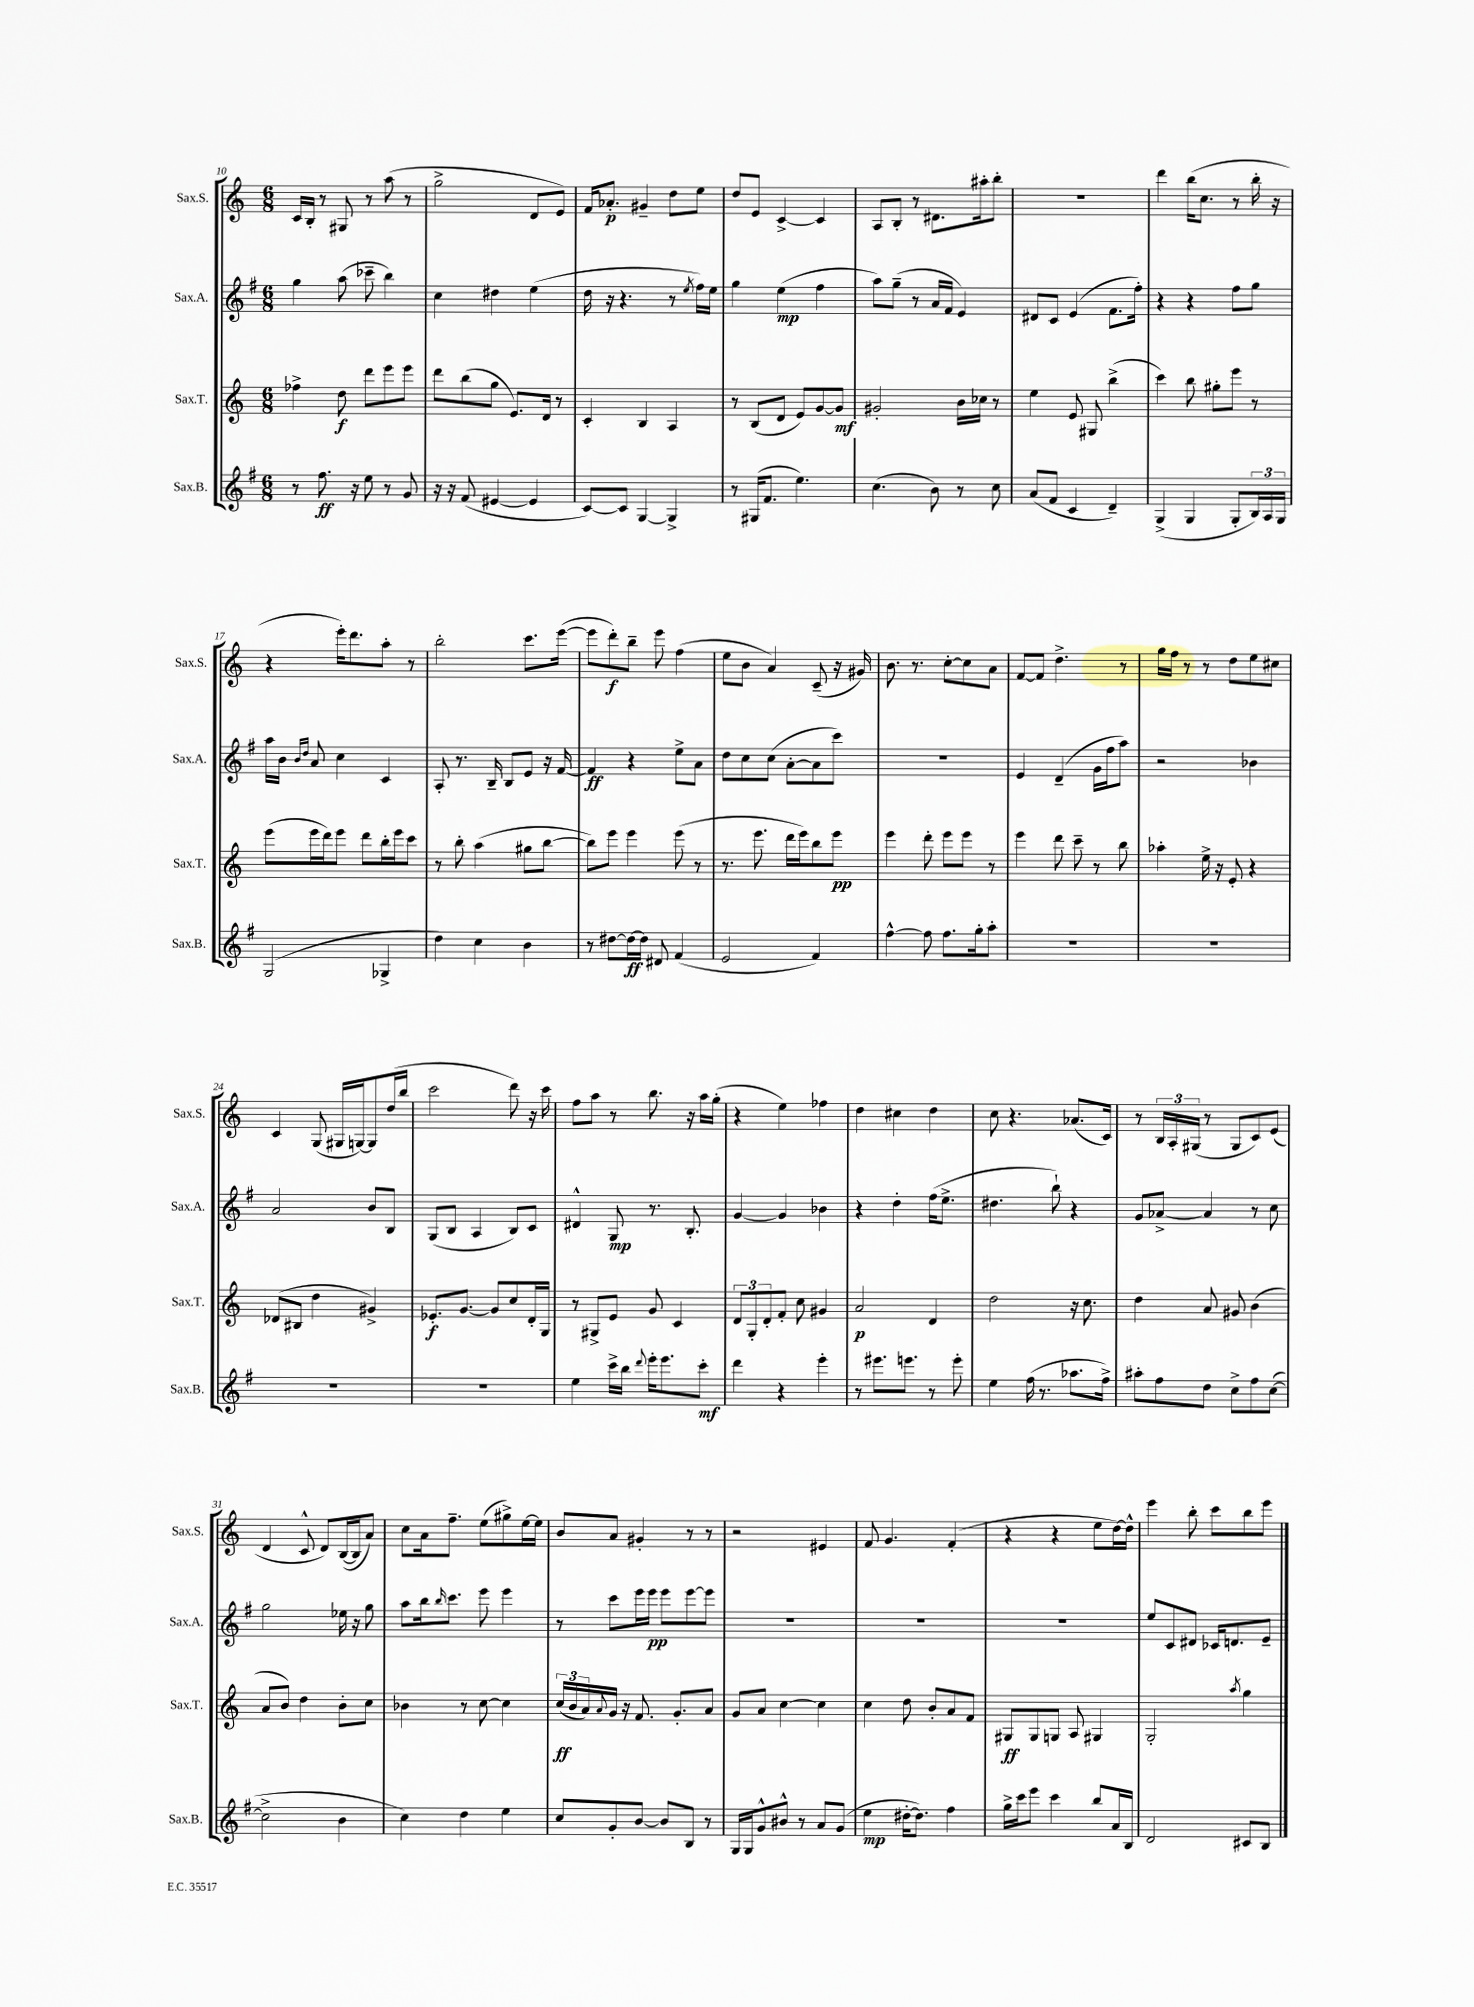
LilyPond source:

<<
\new StaffGroup <<
\new Staff = "s0" \with { instrumentName = "Sax.S." shortInstrumentName = "Sax.S." } {
    \clef treble \key c \major \numericTimeSignature \time 6/8
    c'16 b16-. r8 gis8 r8 a''8( r8 |
    g''2-> d'8 e'8) |
    f'16 aes'8.-.\p gis'4-- d''8 e''8 |
    d''8 e'8 c'4~-> c'4 |
    a8 b8-. r8 dis'8. ais''16-. b''8-. |
    R2. |
    d'''4 b''16( c''8. r8 b''16-. r16 |
    r4 e'''16-.) d'''8. a''8-. r8 |
    b''2-. c'''8. e'''16~( |
    e'''8 d'''8-.\f) b''8-- e'''8 f''4( |
    e''8 b'8 a'4) c'8--( r16 gis'16) |
    b'8. r8. c''8~-. c''8 a'8 |
    f'8~ f'8 d''4.-> r8 |
    g''16 f''16 r8 r8 d''8 e''8 cis''8 |
    c'4 g8( gis16 g16~) g8 d''16( b''16 |
    c'''2 d'''8) r16 c'''16 |
    f''8 a''8 r8 b''8. r16 a''16 g''16-.( |
    r4 e''4) fes''4 |
    d''4 cis''4 d''4 |
    c''8 r4. aes'8.( c'16) |
    r8 \tuplet 3/2 { b16 a16-. gis16( } r8 gis8 c'8) e'8( |
    d'4 c'8-^ d'8) b16~( b16 a'8) |
    c''8 a'16 f''8.-- e''8( gis''8->) e''16~ e''16 |
    b'8 a'8 gis'4-. r8 r8 |
    r2 eis'4 |
    f'8 g'4. f'4-.( |
    r4 r4 e''8 d''16~) d''16-^ |
    e'''4 b''8-. c'''8 b''8 e'''8 \bar "|." |
}
\new Staff = "s1" \with { instrumentName = "Sax.A." shortInstrumentName = "Sax.A." } {
    \clef treble \key g \major \numericTimeSignature \time 6/8
    g''4 a''8( ces'''8-- b''4) |
    c''4 dis''4 e''4( |
    d''16 r16 r4. r8 \acciaccatura { e''8 } fis''16) e''16 |
    g''4 e''4\mp( fis''4 |
    a''8) g''8--( r8 a'16 fis'16 e'4) |
    dis'8 c'8 e'4( fis'8. fis''16-.) |
    r4 r4 fis''8 g''8 |
    a''16 b'16 \grace { b'16 d''16 } a'8 c''4 c'4 |
    a8-. r8. b16-- b8 e'8 r16 fis'16~ |
    fis'4\ff r4 e''8-> a'8 |
    d''8 c''8 c''8( a'8~-. a'8 c'''8) |
    R2. |
    e'4 d'4--( g'16 fis''16 a''8) |
    r2 bes'4 |
    a'2 b'8 b8 |
    g8( b8 a4 b8) c'8 |
    dis'4-^ g8\mp r8. b8.-. |
    g'4~ g'4 bes'4 |
    r4 d''4-. fis''16( e''8.-> |
    dis''4. b''8-!) r4 |
    g'8 aes'8~-> aes'4 r8 c''8 |
    g''2 ees''16 r16 g''8 |
    a''8 b''16 \grace { b''16 } c'''8. e'''8 e'''4 |
    r8 c'''8 e'''16 e'''16\pp e'''8 e'''8~ e'''8 |
    R2. |
    R2. |
    R2. |
    e''8 c'8 dis'8 ces'16 d'8. e'8-- \bar "|." |
}
\new Staff = "s2" \with { instrumentName = "Sax.T." shortInstrumentName = "Sax.T." } {
    \clef treble \key c \major \numericTimeSignature \time 6/8
    fes''4-> d''8\f d'''8 e'''8 e'''8 |
    d'''8 b''8( g''8 e'8.) d'16 r8 |
    c'4-. b4 a4 |
    r8 b8( d'8 e'8) g'8~ g'8\mf |
    gis'2-. b'16 ces''16 r8 |
    e''4 e'8 gis8 b''4->( |
    c'''4) b''8 gis''8-. e'''8 r8 |
    e'''8( e'''16 d'''16) e'''8 d'''8 b''16-. e'''16 c'''8 |
    r8 b''8-. a''4( gis''8 b''8~ |
    b''8) e'''8 e'''4 e'''8( r8 |
    r8. e'''8. d'''16 e'''16) b''8 e'''8\pp |
    e'''4 d'''8-. e'''8 e'''8 r8 |
    e'''4 d'''8 c'''8-- r8 b''8 |
    aes''4-. e''16-> r16 e'8-. r4 |
    des'8( bis8 d''4 gis'4->) |
    ees'8.-.\f g'8.~ g'8 c''8 d'16-. g16 |
    r8 gis8-> e'8 g'8 c'4 |
    \tuplet 3/2 { d'8 g8-. d'8-. } f'8-. c''8 gis'4 |
    a'2\p d'4 |
    d''2 r16 c''8. |
    d''4 a'8 gis'8 b'4( |
    a'8 b'8) d''4 b'8-. c''8 |
    bes'4 r8 c''8~ c''4 |
    \tuplet 3/2 { c''16\ff( b'16 a'16) } \appoggiatura { a'8 } g'16 r16 f'8. g'8.-. a'8 |
    g'8 a'8 c''4~ c''4 |
    c''4 d''8 b'8-. a'8 f'8 |
    gis8\ff gis8 g8 a8 gis4 |
    g2-. \acciaccatura { a''8 } g''4 \bar "|." |
}
\new Staff = "s3" \with { instrumentName = "Sax.B." shortInstrumentName = "Sax.B." } {
    \clef treble \key g \major \numericTimeSignature \time 6/8
    r8 fis''8.\ff r16 e''8 r8 g'8 |
    r16 r16 fis'8( eis'4~ eis'4 |
    c'8~) c'8 g4~ g4-> |
    r8 gis16( fis'8. e''4.) |
    c''4.( b'8) r8 c''8 |
    a'8( fis'8 c'4 d'4--) |
    g4->( g4 g8-. \tuplet 3/2 { b16) a16 g16 } |
    g2( ges4-> |
    d''4) c''4 b'4 |
    r8 dis''8~ dis''16~\ff dis''16 dis'8 fis'4( |
    e'2 fis'4) |
    fis''4~-^ fis''8 fis''8. g''16-. a''8-. |
    R2. |
    R2. |
    R2. |
    R2. |
    e''4 c'''16-> b''16 \appoggiatura { d'''8 } e'''16-. e'''8. c'''8-.\mf |
    d'''4 r4 e'''4-. |
    r8 eis'''8. e'''8. r8 e'''8-. |
    e''4 fis''16( r8. aes''8. fis''16->) |
    ais''8-. fis''8 d''8 c''8-> fis''8 c''8~( |
    c''2-> b'4 |
    c''4) d''4 e''4 |
    c''8 g'8-. b'8~ b'8 b8 r8 |
    g16 g16 g'8-^ bis'8-^ r8 a'8 g'8( |
    e''4\mp dis''16~-. dis''8.) fis''4 |
    g''16-> c'''16 e'''8 c'''4 b''8 a'16 b16 |
    d'2 cis'8 b8 \bar "|." |
}
>>
>>
\layout { \context { \Score currentBarNumber = #10 } }
